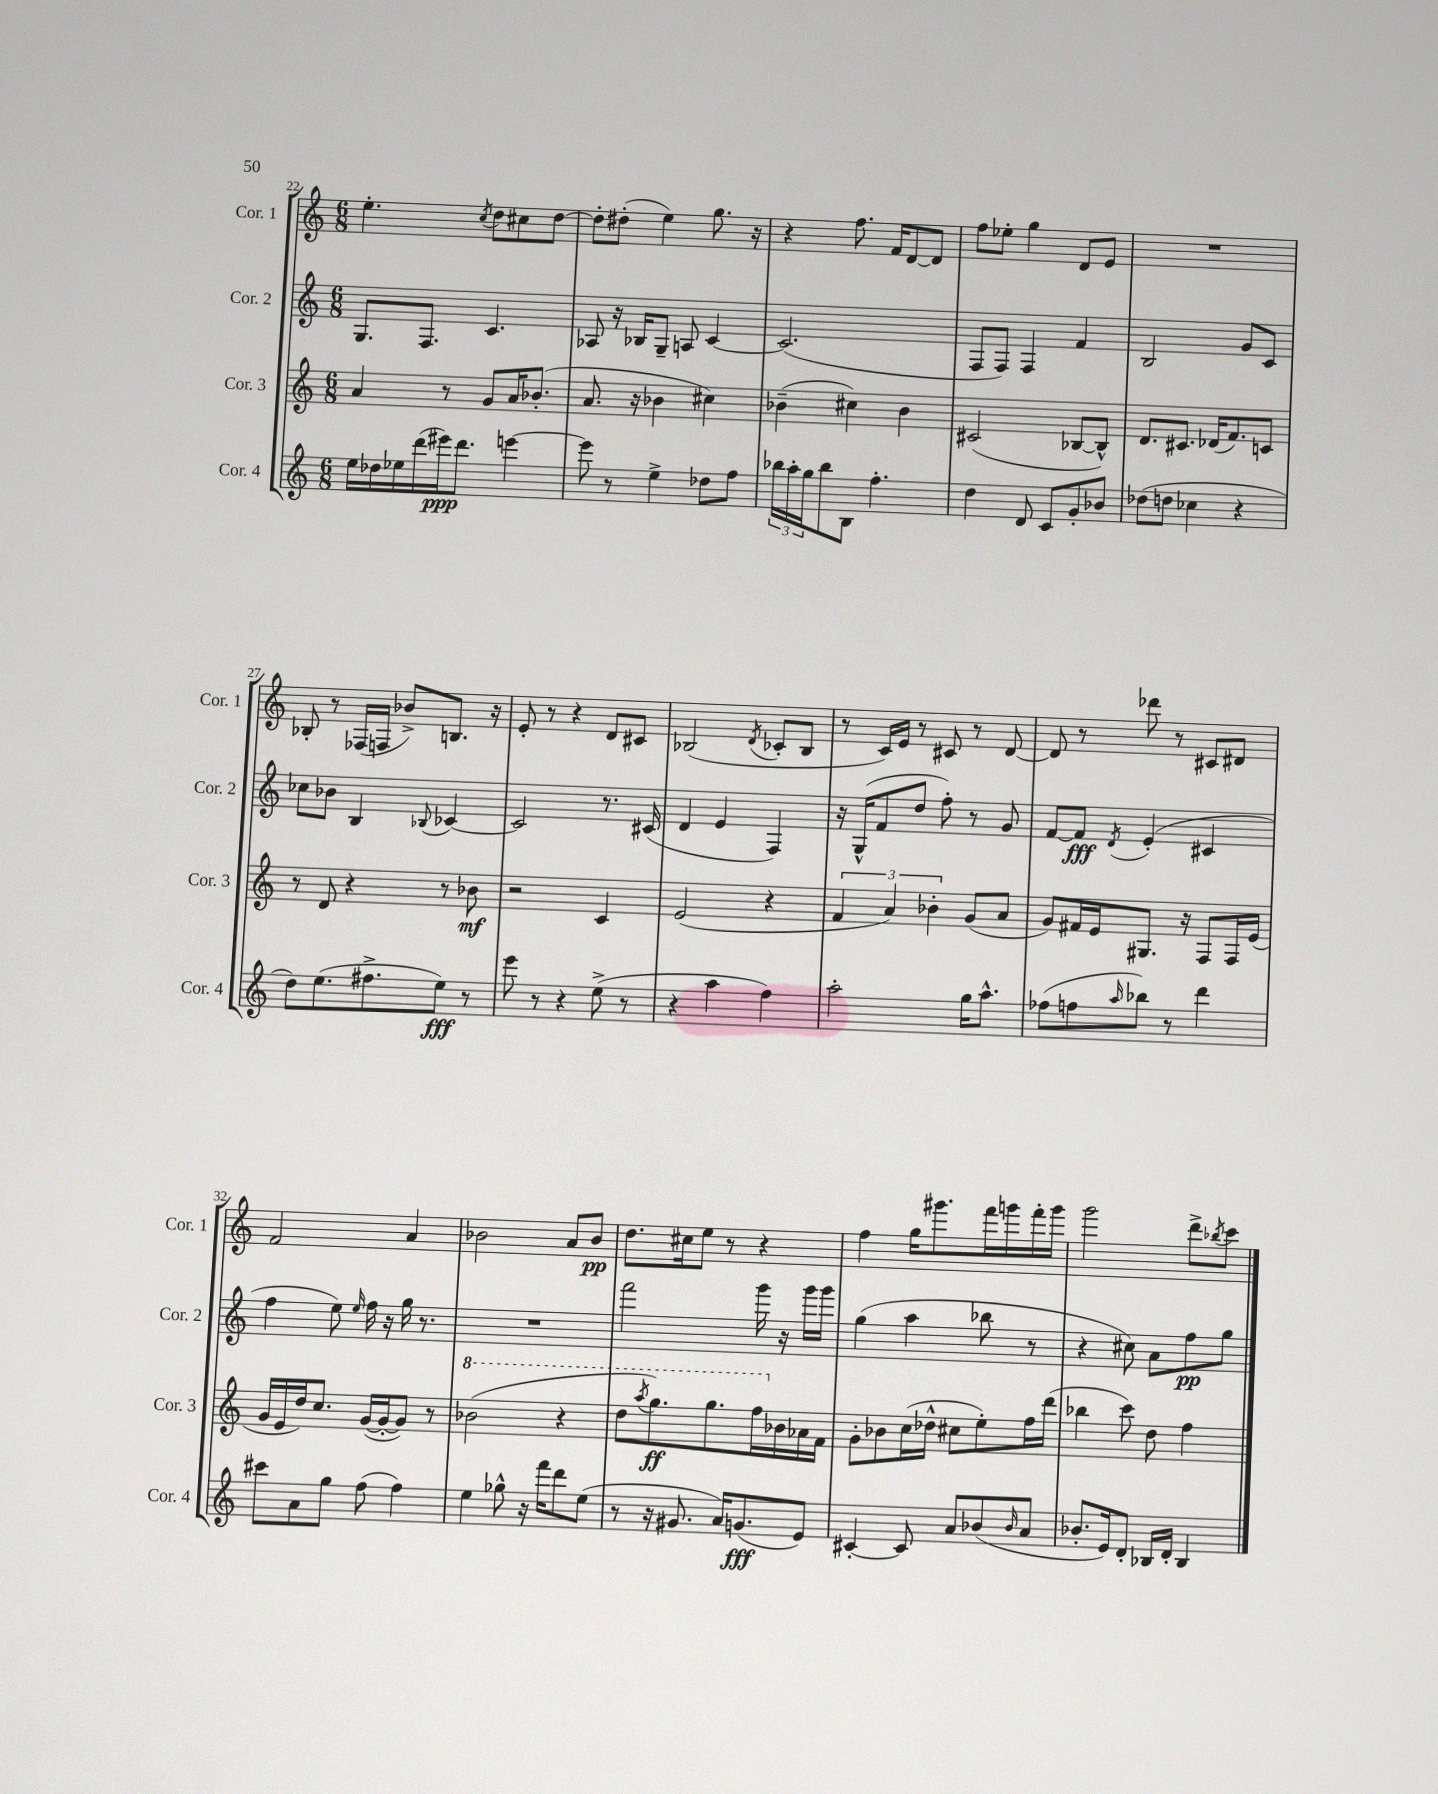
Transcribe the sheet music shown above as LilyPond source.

<<
\new StaffGroup <<
\new Staff = "s0" \with { instrumentName = "Cor. 1" shortInstrumentName = "Cor. 1" } {
    \clef treble \key c \major \numericTimeSignature \time 6/8
    e''4.-. \acciaccatura { c''8 } d''8 cis''8 d''8~ |
    d''8-. dis''8-.( e''4) g''8. r16 |
    r4 f''8. f'16 d'8~ d'8 |
    f''8 ees''8-. g''4 d'8 e'8 |
    R2. |
    bes8-. r8 fes16( f16 bes'8->) b8. r16 |
    e'8-. r8 r4 d'8 cis'8 |
    bes2( \acciaccatura { d'8 } ces'8-. bes8 |
    r8 c'16) e'16 r8 cis'8 r8 d'8~ |
    d'8 r8 des'''8 r8 cis'8 dis'8 |
    f'2 a'4 |
    bes'2 a'8 bes'8\pp |
    d''8. cis''16 e''8 r8 r4 |
    f''4 g''16 gis'''8. f'''16 g'''16 f'''16-. g'''16 |
    g'''2 d'''8-> \acciaccatura { bes''8 } c'''8 \bar "|." |
}
\new Staff = "s1" \with { instrumentName = "Cor. 2" shortInstrumentName = "Cor. 2" } {
    \clef treble \key c \major \numericTimeSignature \time 6/8
    g8. f8. c'4. |
    aes8 r16 bes16 g8-- a8 c'4~ |
    c'2.( |
    f8 f8) f4 f'4 |
    b2 g'8 c'8 |
    ces''8 bes'8 b4 \appoggiatura { bes8 } ces'4~ |
    ces'2 r8. cis'16( |
    d'4 e'4 f4) |
    r16 g16-^( f'8 d''8 f''8-.) r8 g'8 |
    f'8~ f'8\fff \acciaccatura { d'8 } e'4-.( cis'4 |
    f''4 e''8) \grace { e''16 } f''16 r16 g''16 r8. |
    R2. |
    f'''2 g'''16 r16 g'''16 g'''16 |
    g''4( a''4 bes''8 r8 |
    r4 cis''8) a'8 f''8\pp g''8 \bar "|." |
}
\new Staff = "s2" \with { instrumentName = "Cor. 3" shortInstrumentName = "Cor. 3" } {
    \clef treble \key c \major \numericTimeSignature \time 6/8
    a'4 r8 g'8 a'16 bes'8.-.( |
    a'8. r16 bes'4 cis''4) |
    bes'4--( cis''4) bes'4 |
    cis'2( bes8~ bes8-^) |
    d'8. cis'8. des'16( f'8.) c'8 |
    r8 d'8 r4 r8 bes'8\mf |
    r2 c'4 |
    e'2( r4 |
    \tuplet 3/2 { f'4 a'4) bes'4-. } g'8( a'8 |
    g'8) fis'16 e'16 gis8. r16 f8 f16 e'16( |
    g'16 e'16 d''16) c''8. g'16~( g'16~-. g'8) r8 |
    \ottava #1 bes''2( r4 |
    d'''8 \acciaccatura { a'''8 } g'''8.\ff) g'''8. f'''16 \ottava #0 bes'16 aes'16 f'16 |
    g'8-. bes'8 c''16( des''16-^ cis''8 e''8-.) f''16 d'''16( |
    bes''4 c'''8) d''8 f''4 \bar "|." |
}
\new Staff = "s3" \with { instrumentName = "Cor. 4" shortInstrumentName = "Cor. 4" } {
    \clef treble \key c \major \numericTimeSignature \time 6/8
    e''16 des''16 ees''16 d'''16( eis'''16\ppp) d'''8. e'''4~ |
    e'''8 r8 e''4-> des''8 f''8 |
    \tuplet 3/2 { bes''16 a''16-. g''16 } bes''8 b8 f''4.-. |
    d''4 d'8 c'8 g'8-. bes'8 |
    des''8( d''8 ces''4 r4 |
    d''8) e''8.( fis''8.-> e''8\fff) r8 |
    e'''8 r8 r4 e''8->( r8 |
    r4 a''4 f''4) |
    a''2-. g''16 a''8.-^ |
    fes''8( f''8 \grace { a''16 } bes''8) r8 d'''4 |
    cis'''8 a'8 g''8 f''8( f''4) |
    e''4 ges''8-^ r16 f'''16 d'''8 e''8( |
    r8 r16 gis'8. a'16) g'8.\fff( e'8) |
    cis'4~-. cis'8 a'8 bes'8( \grace { bes'16 } a'8 |
    bes'8.-. e'16) d'8-. bes16 d'16-. bes4 \bar "|." |
}
>>
>>
\layout { \context { \Score currentBarNumber = #22 } }
